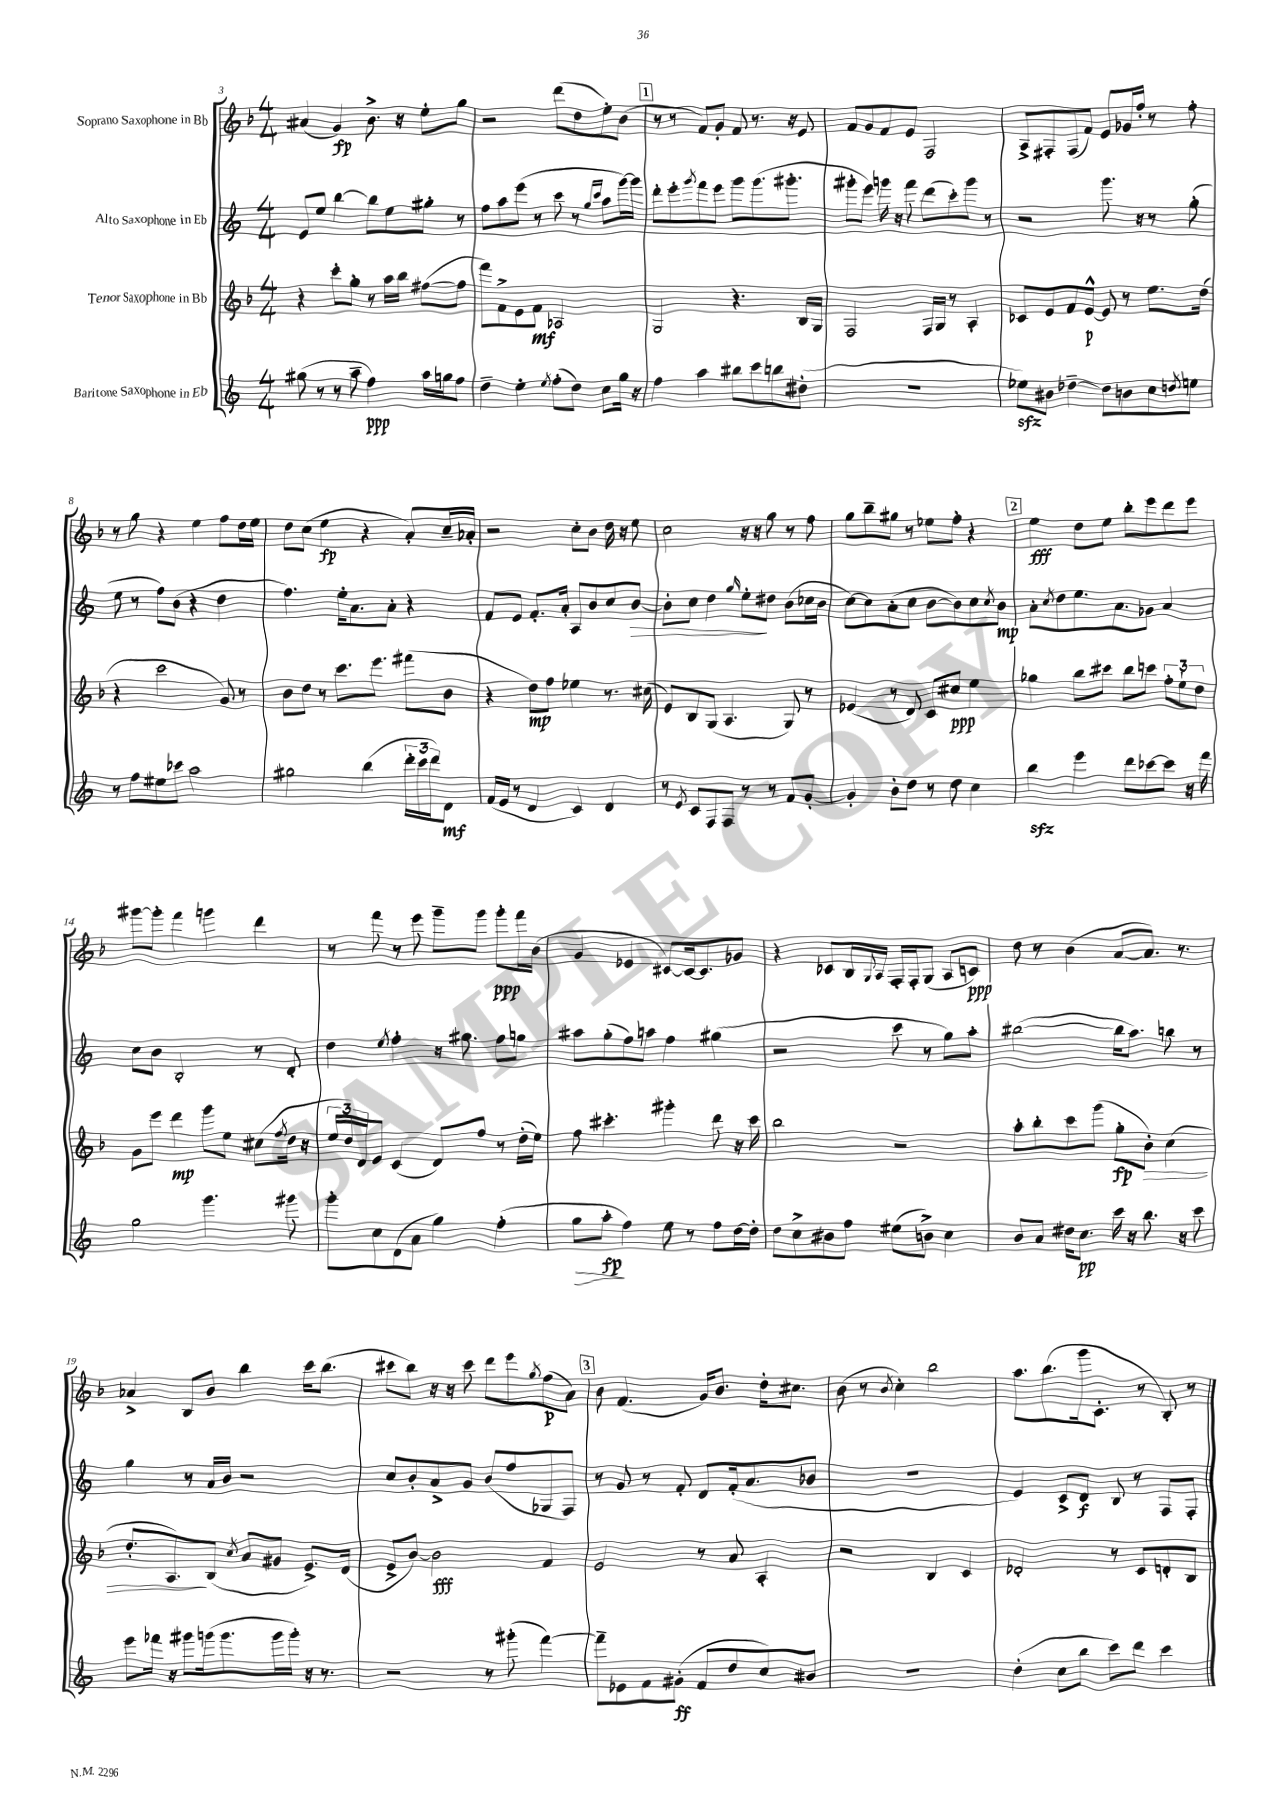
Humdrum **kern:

**kern	**kern	**kern	**kern
*staff4	*staff3	*staff2	*staff1
*clefG2	*clefG2	*clefG2	*clefG2
*k[]	*k[b-]	*k[]	*k[b-]
*M4/4	*M4/4	*M4/4	*M4/4
(8gg#\	4r	8e/L	(4a#/
8r	.	8ee/J	.
8r	8ccc'\L	[4bb\	4g/)
8aa~\	8gg'\J	.	.
4ff\)	8r	8bb\]L	8.b-^\
.	16aa\LL	8ee\	.
.	16bb-\JJ	.	16r
16aa\LL	([8ff#\L	8gg#'\J	8ee'\L
16gg\J	.	.	.
8ff\J	8ff#\]J	8r	8gg\J
=	=	=	=
4dd~\	8fff\L)	8ff\L	2r
.	8f^\	8aa\	.
4ee'\	8e\	(8eee\J	.
.	8f\J	8r	.
8qee/	.	.	.
(8ff'\L	2A-/	8ccc\	(8ddd\L
8dd\J)	.	8r	8dd\
.	.	16qqgg/LL	.
.	.	16qqccc/JJ	.
8cc\L	.	8aa\L	8ee'\)
16gg\Jk	.	[16ggg\L)	(8b-\J
16r	.	16ggg\]JJ	.
=	=	=	=
4ff\	2G/	8ddd'\L	8r
.	.	8eee'\	8r
.	.	8qggg/	.
4aa\	.	8fff\	8f/L)
.	.	8eee\J	8g'/J
8bb#\L	4.r	8ggg\L	8f/
8ccc\	.	(8.ggg\	8.r
8bb\	.	.	.
.	.	8.ggg#'\J	16r
(8dd#'\J	16B-/LL	.	8e/
.	16G/JJ	.	.
=	=	=	=
1r	2F/	8ggg#'\L	8f/L
.	.	8eee\J)	8g/
.	.	16ggg\	8f/
.	.	16r	.
.	.	8fff\	8e/J
.	16F/LL	(8ddd\L	2F/
.	16G/JJ	.	.
.	8r	8ccc'\)	.
.	4A'/	8ggg\J	.
.	.	8r	.
=	=	=	=
8ee-\L)	8c-/L	2r	8A^/L
8b#\J	8e/	.	8F#'/
[4dd-~\	8f/	.	(8F#/
.	[8e^^/J	.	8f/J)
8dd-\]L	8e/]	8.ggg\	8e/L
8b\	8r	.	16g-/L
.	.	16r	16ff'/JJ
8cc\	8.ee\L	8r	8r
8qdd/	.	.	.
8ee\J	.	(8gg'\	8ff'\
.	(16dd\Jk	.	.
=	=	=	=
8r	4r	8ee\	8r
8ff\L	.	8r	8gg\
8ee#\	2ccc\	8ff\L)	4r
8ccc-\J	.	(8b\J	.
2aa\	.	4r	4ee\
.	8g/)	4dd\	8ff\L
.	8r	.	16dd\L
.	.	.	16ee\JJ
=	=	=	=
2gg#\	8b-\L	4.ff\)	8dd\L
.	8dd\J	.	(8cc\J
.	8r	.	4ee\
.	8.ccc\L	16ee'\LK	.
.	.	8.a\	.
(4bb\	.	.	4r
.	8.eee\J	.	.
.	.	8a'\J	.
24ddd'\LL	(8fff#\L	4r	8a'/L)
24ccc\	.	.	.
24ddd\J)	.	.	.
8d\J	8b-\J	.	16cc~/L
.	.	.	16a-'/JJ
=	=	=	=
(16f/LL	4r	8f/L	2r
16e/JJ	.	.	.
8r	.	8e/J	.
4d/	8dd\L)	8.f'/L	.
.	8ff\J	.	.
.	.	16a'/Jk	.
4c/)	4ee-\	8A/L	8cc'\L
.	.	8b/	8b-\J
4d/	8.r	8cc/	16dd\
.	.	.	16r
.	.	[8b/J	8ee\
.	(16cc#\	.	.
=	=	=	=
8r	8e/L)	8b'\]L	2cc\
8qe/	.	.	.
8c/L	8B-/	8cc\J	.
8F/	(8G/J	4dd\	.
8F/J	4.A/	.	.
.	.	16qqgg/	.
8r	.	8ee'\L	16r
.	.	.	16r
8r	.	8dd#\J	8gg\
8f/L	8G/)	(8b\L	8r
[8g'/J	8r	16cc-\L	8ff\
.	.	16b\JJ	.
=	=	=	=
4g'/]	(4e-/	[8cc\L)	8gg\L
.	.	8cc\]	8bb-~\
8b'\L	8r	(8a'\	8gg#\J
8dd\J	8d/)	8cc\J	8r
8r	8c/L	[8b\L	8ee-\L
8dd\	8cc#/J	8b\])	8ff'\J
4cc\	4ee\	8cc\	4r
.	.	8qcc/	.
.	.	8b\J	.
=	=	=	=
4bb\	4gg-\	8a'\L	4ee\
.	.	8qcc/	.
.	.	8dd\	.
4eee\	8bb-\L	8.ee\	8dd\L
.	8ccc#\J	.	8ee\J
.	.	8.a\	.
8ddd\L	8bb-\L	.	8bb-'\L
[8ccc-\	8ccc\J	8g-\J	8eee\
8ccc-\]J	12ff'\L	4a/	8ddd\
.	12ee`\	.	.
16r	.	.	8eee\J
.	12dd\J	.	.
16fff\	.	.	.
=	=	=	=
2gg\	8g\L	8cc\L	[8ggg#\L
.	8eee\J	8b\J	8ggg#'\]J
.	4ddd\	2B'/	4fff\
4.ggg\	8ggg\L	.	4ggg\
.	8ee\J	.	.
.	(8cc#\L	8r	4ddd\
.	8qff/	.	.
8ggg#\	16dd\Jk	8d'/	.
.	16r	.	.
=	=	=	=
8ggg'\L	24ee/LL	4dd\	8r
.	24dd/)	.	.
.	24d/J	.	.
8cc\	8e/J	.	8fff\
.	.	8qee/	.
(8d\	(4c/	4ff'\	8r
8a\J	.	.	8eee\
4gg\)	8d/L)	16r	8ggg~\L
.	.	8.gg#\	.
.	8ff/J	.	8ggg\J
(4ff'\	8r	8ff\L	8ggg'\L
.	(16dd'\LL	8gg\J	16fff\L
.	16ee\JJ)	.	(16b-\JJ
=	=	=	=
8gg\L	8ff\	8aa#\L	4g/
8aa'\J	4.ccc#'\	(8gg'\	.
4ff\)	.	8ff\)	4e-/
.	.	8aa\J	.
8ee\	4ggg#'\	4ff\	[8c#/L)
8r	.	.	16c#/_k
.	.	.	8.c#/]
8ff\L	8ddd\	(4gg#\	.
[16dd\L	16r	.	8g-/J
16dd'\]JJ	16ccc#\	.	.
=	=	=	=
8dd\L	2bb-\	2r	4r
8cc^\	.	.	.
8b#\	.	.	8c-/L
8ff\J	.	.	16B-/L
.	.	.	8qqG/
.	.	.	16A/JJ
(8ee#\L	2r	8ccc\	16F'/LL
.	.	.	16F'/J
8b^\J)	.	8r	(8G/J
4cc\	.	8gg\L)	8A/L
.	.	8aa'\J	8c/J)
=	=	=	=
8b/L	8aa'\L	([2bb#\	8dd\
8a/J	8bb-'\	.	8r
16dd#\LK	8ccc\	.	(4b-\
8.cc\J	.	.	.
.	(8ggg\J	.	.
16ccc\	8gg'\L	16bb#\]LK	[8a/L
16r	.	8.aa\J)	.
8.bb\	8b-'\J)	.	8.a/]J)
.	(4cc\	8bb\	.
16r	.	.	8.r
8ccc\	.	8r	.
=	=	=	=
8eee\L	8.dd'/L	4gg\	4a-^/
16fff-\Jk	.	.	.
16r	8.A/)	.	.
8ggg#\L	.	8r	8B-/L
(16ggg\k	(8B-/J	16a/LL	8b-/J
8.ggg\	.	16b/JJ	.
.	8qcc/	.	.
.	8a/L	2r	4bb-\
16ggg\L	8g#/J	.	.
16ggg'\JJ)	.	.	.
16r	8.e^/L)	.	16ccc\LK
8.r	.	.	(8.bb-\J
.	(16d/Jk	.	.
=	=	=	=
2r	8e^/L	8cc/L	8ccc#\L
.	[8b-/J)	8b'/	8bb-\J)
.	2b-\]	8a^/	16r
.	.	.	16r
.	.	8g/J	8ccc#\
8r	.	(8b/L	8ddd\L
(8ggg#'\	.	8ff/	8eee\
.	.	.	8qgg/
[4fff\)	4f/	8G-/	(8ff\
.	.	8F/J)	8a\J)
=	=	=	=
8fff~\]L	2e/	8r	8b-\
8e-\	.	8g/	(4.f/
8f\	.	8r	.
(8g#'\J	.	8f'/	.
8f/L	8r	8d/L	16g/LK)
.	.	.	8.b-/J
8dd/	8a/	(16f'/k	.
.	.	8.a/	.
8cc/)	4A'/	.	16dd'\LK
.	.	.	8.cc#\J
8b#/J	.	8b-/J	.
=	=	=	=
1r	2r	1r	(8b-\
.	.	.	8r
.	.	.	8qb-/
.	.	.	4cc'\)
.	4B-/	.	2bb-\
.	4c/	.	.
=	=	=	=
(4dd'\	2d-'/	4e/)	8.aa\L
.	.	.	(8.bb-\
8cc\L	.	8c^/L	.
8bb\J	.	8d/J	16ggg\k
.	.	.	8.c'\J
8ccc\L)	8r	8B/	.
8ddd\J	8c/L	8r	8r
4ccc\	8d'/	8F/L	8B-'/)
.	8B-/J	8F'/J	8r
==	==	==	==
*-	*-	*-	*-
